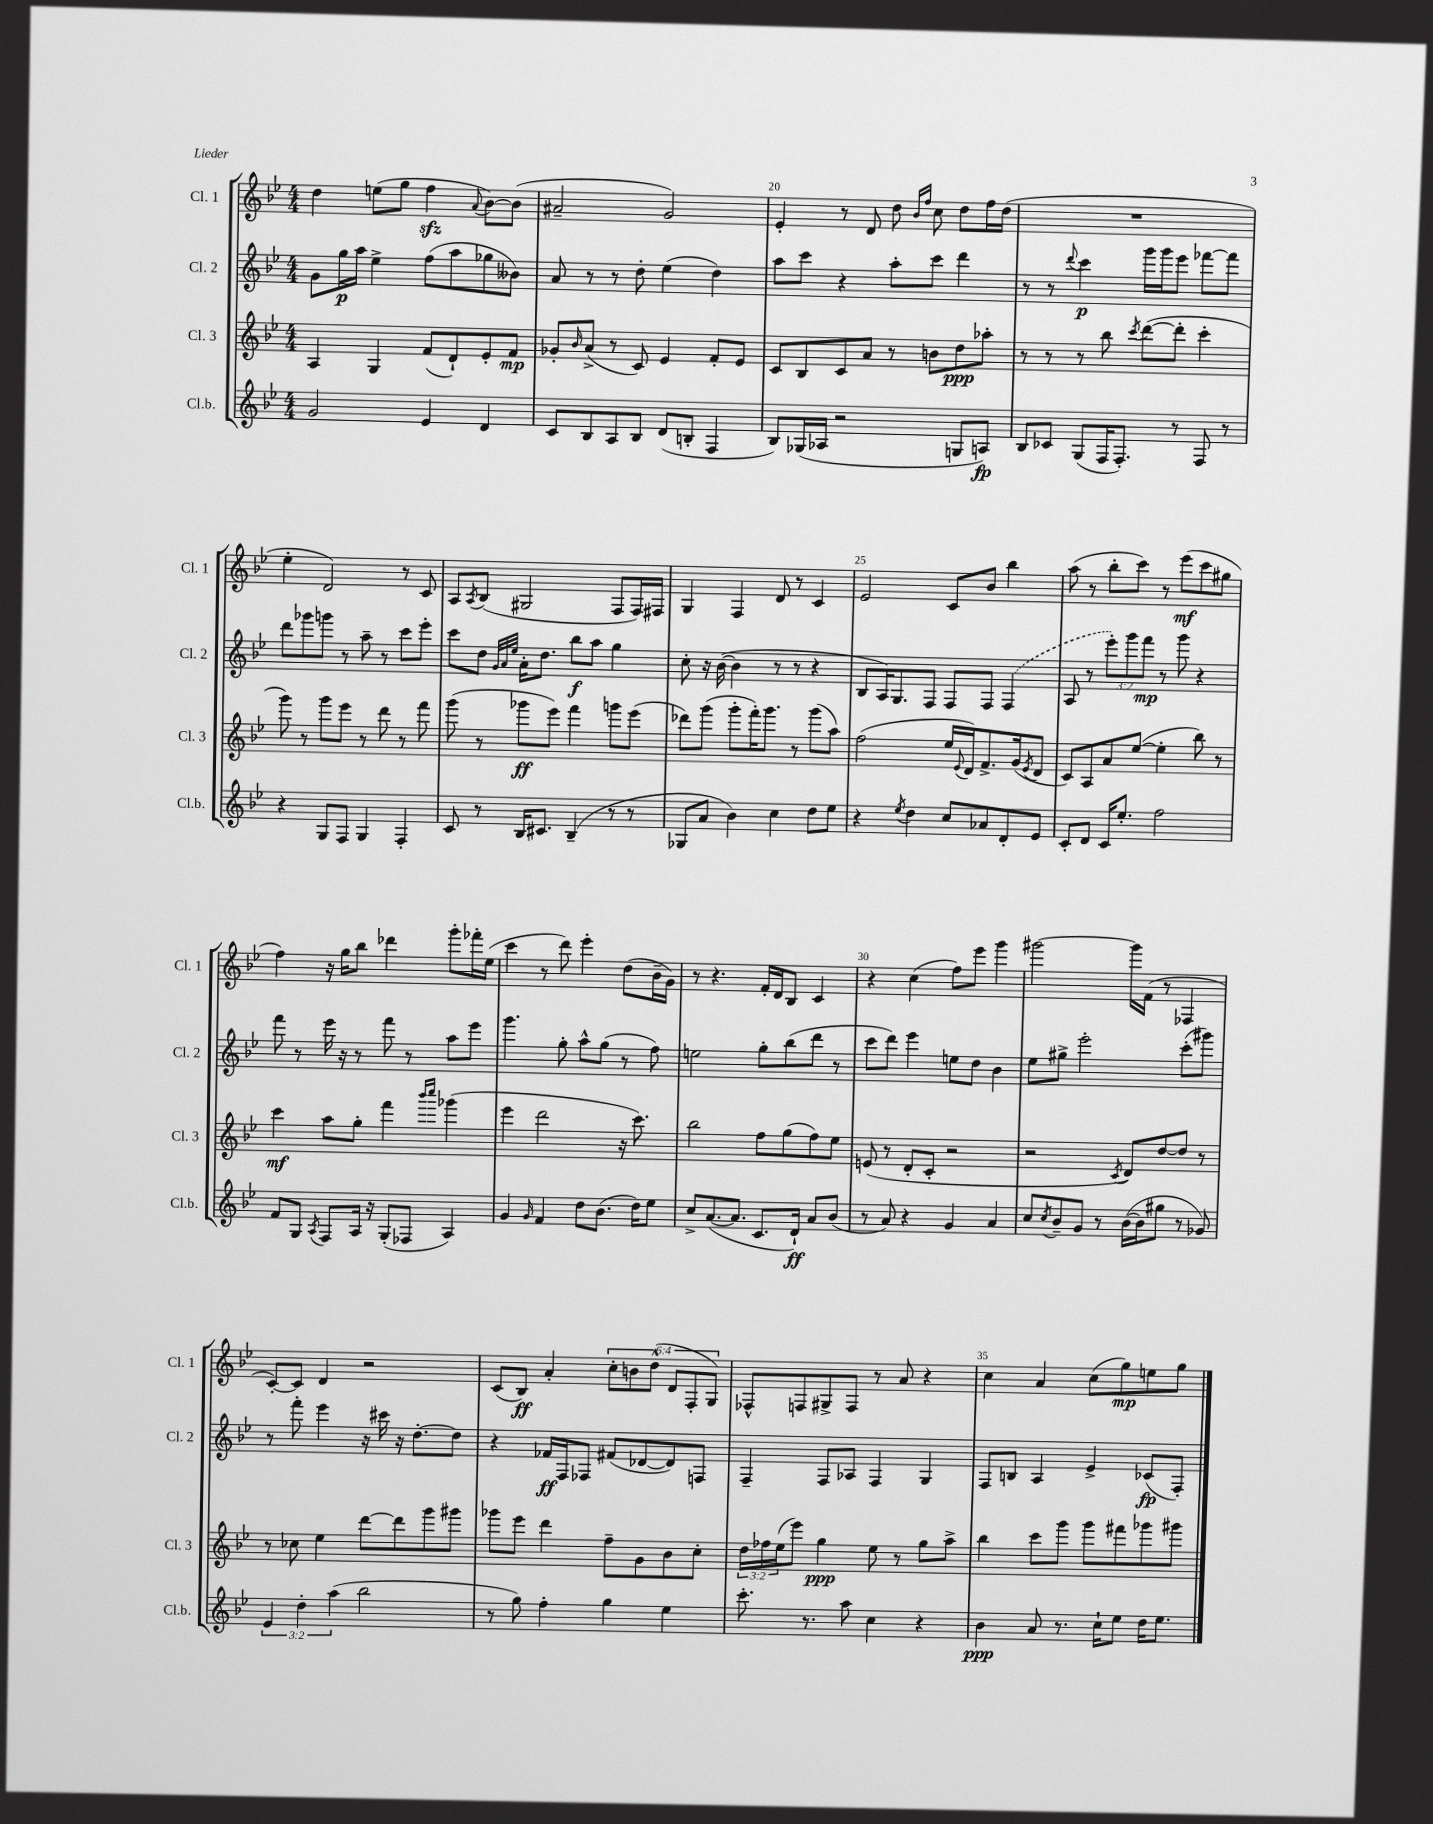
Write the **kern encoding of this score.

**kern	**dynam	**kern	**dynam	**kern	**dynam	**kern	**dynam
*part4	*part4	*part3	*part3	*part2	*part2	*part1	*part1
*staff4	*staff4	*staff3	*staff3	*staff2	*staff2	*staff1	*staff1
*I"Cl.b.	*	*I"Cl. 3	*	*I"Cl. 2	*	*I"Cl. 1	*
*I'Cl.b.	*	*I'Cl. 3	*	*I'Cl. 2	*	*I'Cl. 1	*
*clefG2	*	*clefG2	*	*clefG2	*	*clefG2	*
*k[b-e-]	*	*k[b-e-]	*	*k[b-e-]	*	*k[b-e-]	*
*M4/4	*	*M4/4	*	*M4/4	*	*M4/4	*
=18	=18	=18	=18	=18	=18	=18	=18
2g/	.	4A/	.	8g\L	.	4dd\	.
.	.	.	.	16gg\L	p	.	.
.	.	.	.	16aa\JJ	.	.	.
.	.	4G/	.	4ee-^\	.	(8een\L	.
.	.	.	.	.	.	8gg\J	.
4e-/	.	(8f/L	.	(8ff\L	.	4ffzz\	.
.	.	8d`/)	.	8aa\	.	.	.
.	.	.	.	.	.	8qqa/	.
4d/	.	8e-'/	.	8gg-X\	.	[8b-\L)	.
.	.	8f/J	mp	8b--X\J)	.	(8b-\J]	.
=19	=19	=19	=19	=19	=19	=19	=19
8c/L	.	8g-X'/L	.	8a/	.	2a#X~/	.
.	.	16qqb-/	.	.	.	.	.
8B-/	.	(8a^/J	.	8r	.	.	.
8A/	.	8r	.	8r	.	.	.
8B-/J	.	8c/)	.	8dd'\	.	.	.
(8d/L	.	4e-/	.	(4ee-\	.	2g/)	.
8Bn'/J	.	.	.	.	.	.	.
4F/	.	8f'/L	.	4dd\)	.	.	.
.	.	8e-/J	.	.	.	.	.
=20	=20	=20	=20	=20	=20	=20	=20
8B-/L)	.	8c/L	.	8aa\L	.	4e-'/	.
(16G-X/L	.	8B-/	.	8ccc\J	.	.	.
16A-X/JJ	.	.	.	.	.	.	.
2r	.	8c/	.	4r	.	8r	.
.	.	8a/J	.	.	.	8d/	.
.	.	8r	.	8aa'\L	.	8dd\	.
.	.	.	.	.	.	16qqb-/LL	.
.	.	.	.	.	.	16qqff/JJ	.
.	.	8bn\L	.	8ccc\J	.	8cc\	.
8Gn/L	.	8dd\	ppp	4ddd\	.	8dd\L	.
8An/J)	fp	8aa-X'\J	.	.	.	16ff\L	.
.	.	.	.	.	.	(16dd\JJ	.
=21	=21	=21	=21	=21	=21	=21	=21
8B-/L	.	8r	.	8r	.	1r	.
8c-X/J	.	8r	.	8r	.	.	.
.	.	.	.	8qqddd/	.	.	.
(8G/L	.	8r	.	4ccc\	p	.	.
16F/K	.	8bb-\	.	.	.	.	.
8.F'/J)	.	.	.	.	.	.	.
.	.	8qccc/	.	.	.	.	.
.	.	([8ddd\L	.	16ggg\LL	.	.	.
.	.	.	.	16ggg\J	.	.	.
8r	.	8ddd'\J]	.	8eee-\J	.	.	.
8F/	.	4ccc'\	.	[8fff-X\L	.	.	.
8r	.	.	.	8fff-\J]	.	.	.
!!LO:LB:g=z
=22	=22	=22	=22	=22	=22	=22	=22
4r	.	8ggg\)	.	8ddd\L	.	4ee-'\	.
.	.	8r	.	8ggg-X\	.	.	.
8G/L	.	8ggg\L	.	8gggn\J	.	2d/)	.
8F/J	.	8eee-\J	.	8r	.	.	.
4G/	.	8r	.	8aa~\	.	.	.
.	.	8ddd\	.	8r	.	.	.
4F'/	.	8r	.	8ccc\L	.	8r	.
.	.	8fff\	.	8eee-'\J	.	8c/	.
=23	=23	=23	=23	=23	=23	=23	=23
8c/	.	(8ggg\	.	8ccc\L	.	8A/L	.
.	.	.	.	.	.	8qA/	.
8r	.	8r	.	8dd\J	.	(8B-/J	.
.	.	.	.	32qqg/LLL	.	.	.
.	.	.	.	32qqa/	.	.	.
.	.	.	.	32qqee-/JJJ	.	.	.
16B-/KL	.	8ggg-X\L	ff	16a'\KL	.	2G#X/	.
8.c#X/J	.	.	.	8.dd\J	.	.	.
.	.	8eee-\J)	.	.	.	.	.
(4B-~/	.	4fff\	.	8bb-\L	f	.	.
.	.	.	.	8aa\J	.	.	.
8r	.	8gggn\L	.	4gg\	.	8F/L	.
8r	.	(8eee-\J	.	.	.	16F/L)	.
.	.	.	.	.	.	16F#X/JJ	.
=24	=24	=24	=24	=24	=24	=24	=24
8G-X/L	.	8ddd-X\L)	.	8cc'\	.	4G/	.
8a/J	.	(8ggg\J	.	16r	.	.	.
.	.	.	.	([16b-\	.	.	.
4b-\)	.	8ggg'\L	.	4b-\]	.	4F/	.
.	.	16fff'\K)	.	.	.	.	.
.	.	8.ggg\J	.	.	.	.	.
4cc\	.	.	.	8r	.	8d/	.
.	.	8r	.	8r	.	8r	.
8dd\L	.	(8ggg\L	.	4r	.	4c/	.
8ee-\J	.	8aa\J)	.	.	.	.	.
=25	=25	=25	=25	=25	=25	=25	=25
4r	.	(2ff\	.	8B-/L	.	2e-/	.
.	.	.	.	16A/K)	.	.	.
.	.	.	.	8.G/	.	.	.
8qee-/	.	.	.	.	.	.	.
4dd\	.	.	.	.	.	.	.
.	.	.	.	8F/J	.	.	.
8cc/L	.	16ee-/LL	.	8F/L	.	8c/L	.
.	.	8qqe-/	.	.	.	.	.
.	.	16d/J)	.	.	.	.	.
8a-X/	.	8.f^/	.	8F/J	.	8b-/J	.
8d'/	.	.	.	(4F/	.	4bb-\	.
.	.	(16g/k	.	.	.	.	.
.	.	8qe-/	.	.	.	.	.
8e-/J	.	8d/J	.	.	.	.	.
=26	=26	=26	=26	=26	=26	=26	=26
8c'/L	.	8c/L)	.	8A/	.	(8aa\	.
8d/J	.	8A/	.	8r	.	8r	.
16c/KL	.	8a/	.	12eee-'\L)	.	8bb-'\L	.
8.ee-'/J	.	.	.	.	.	.	.
.	.	.	.	12ggg\	.	.	.
.	.	([8ee-/J	.	.	.	8ccc\J)	.
.	.	.	.	12fff\J	mp	.	.
2ff\	.	4ee-'\]	.	8r	.	8r	.
.	.	.	.	8ggg\	.	(8eee-\L	mf
.	.	8bb-\)	.	4r	.	8ccc\	.
.	.	8r	.	.	.	8gg#X\J	.
!!LO:LB:g=z
=27	=27	=27	=27	=27	=27	=27	=27
8f/L	.	4ccc\	mf	8fff\	.	4ff\)	.
8G/J	.	.	.	8r	.	.	.
8qA/	.	.	.	.	.	.	.
8F/L	.	8aa\L	.	16eee-\	.	16r	.
.	.	.	.	16r	.	16gg\KL	.
16A/Jk	.	8gg'\J	.	8r	.	8bb-\J	.
16r	.	.	.	.	.	.	.
(8G'/L	.	4fff\	.	8fff\	.	4ddd-X\	.
8F-X/J	.	.	.	8r	.	.	.
.	.	16qqbbb-/LL	.	.	.	.	.
.	.	16qqcccc/JJ	.	.	.	.	.
4A/)	.	(4ggg-X\	.	8aa\L	.	8ggg'\L	.
.	.	.	.	8eee-\J	.	16fff-X'\L	.
.	.	.	.	.	.	(16ee-\JJ	.
=28	=28	=28	=28	=28	=28	=28	=28
4g/	.	4eee-\	.	4.ggg\	.	4ccc\	.
16qqg/	.	.	.	.	.	.	.
4f/	.	2ddd\	.	.	.	8r	.
.	.	.	.	8gg'\	.	8ddd\)	.
8dd\L	.	.	.	8aa^^\L	.	4eee-'\	.
(8.b-\J	.	.	.	(8gg\J	.	.	.
.	.	16r	.	8r	.	(8dd\L	.
16dd\KL)	.	8.ccc\)	.	.	.	.	.
8ee-\J	.	.	.	8ff\)	.	16b-~\L	.
.	.	.	.	.	.	16g\JJ)	.
=29	=29	=29	=29	=29	=29	=29	=29
8cc^/L	.	2bb-\	.	2een\	.	8r	.
([8.a/	.	.	.	.	.	4.r	.
8.a/J]	.	.	.	.	.	.	.
8.c/L	.	8ff\L	.	8gg'\L	.	16f'/LL	.
.	.	.	.	.	.	16d/J	.
.	.	(8gg\	.	(8bb-\	.	8B-/J	.
16d`/Jk)	ff	.	.	.	.	.	.
8a/L	.	8ff\)	.	8ddd\J	.	4c/	.
(8b-/J	.	8ee-\J	.	8r	.	.	.
=30	=30	=30	=30	=30	=30	=30	=30
8r	.	(8en/	.	8ccc\L	.	4r	.
8a/)	.	8r	.	8ddd\J)	.	.	.
4r	.	8d'/L	.	4eee-\	.	(4cc\	.
.	.	8c'/J	.	.	.	.	.
4g/	.	2r	.	8een\L	.	8ff\L)	.
.	.	.	.	8dd\J	.	8eee-\J	.
4a/	.	.	.	4b-\	.	4ggg\	.
=31	=31	=31	=31	=31	=31	=31	=31
8cc/L	.	2r	.	8ee-\L	.	[2ggg#X\	.
8qcc/	.	.	.	.	.	.	.
8b-~/	.	.	.	8gg#X^\J	.	.	.
8g/J	.	.	.	2eee-'\	.	.	.
8r	.	.	.	.	.	.	.
.	.	8qc/	.	.	.	.	.
([16b-\LL	.	8d/L)	.	.	.	16ggg#\LL]	.
16b-\J]	.	.	.	.	.	(16f\JJ	.
8gg#X\J	.	[8dd/	.	.	.	8r	.
8r	.	8dd/J]	.	(8ccc'\L	.	4F-X/	.
8g-X/)	.	8r	.	8ggg#X\J)	.	.	.
!!LO:LB:g=z
=32	=32	=32	=32	=32	=32	=32	=32
6e-/	.	8r	.	8r	.	[8c'/L)	.
.	.	8cc-X\	.	8fff'\	.	8c/J]	.
6dd'\	.	.	.	.	.	.	.
.	.	4ee-\	.	4eee-\	.	4d/	.
(6aa\	.	.	.	.	.	.	.
2bb-\	.	[8ddd\L	.	16r	.	2r	.
.	.	.	.	16ccc#X\	.	.	.
.	.	8ddd\]	.	16r	.	.	.
.	.	.	.	[8.dd'\L	.	.	.
.	.	8ggg\	.	.	.	.	.
.	.	8ggg#X\J	.	8dd\J]	.	.	.
=33	=33	=33	=33	=33	=33	=33	=33
8r	.	8ggg-X\L	.	4r	.	(8c/L	.
8gg\)	.	8eee-\J	.	.	.	8B-/J)	ff
4ff'\	.	4ddd\	.	16f-X/LL	ff	4a'/	.
.	.	.	.	16F/J	.	.	.
.	.	.	.	8F-X/J	.	.	.
4gg\	.	8ff~\L	.	(8f#X/L	.	12cc'\L	.
.	.	.	.	.	.	12bn\	.
.	.	8g\	.	[8d-X/	.	.	.
.	.	.	.	.	.	(12dd^^\J	.
4ee-\	.	8b-\	.	8d-/])	.	12d/L	.
.	.	.	.	.	.	12F'/	.
.	.	8cc'\J	.	8Fn/J	.	.	.
.	.	.	.	.	.	12G/J)	.
=34	=34	=34	=34	=34	=34	=34	=34
8.ccc'\	.	24dd\LL	.	4F~/	.	8F-X^^/L	.
.	.	24ff-X\	.	.	.	.	.
.	.	(24ee-\J	.	.	.	.	.
.	.	8eee-\J)	.	.	.	8Fn/	.
8.r	.	.	.	.	.	.	.
.	.	4gg\	ppp	8F/L	.	8G#X^/	.
8aa\	.	.	.	8A-X/J	.	8F/J	.
4cc\	.	8ee-\	.	4F/	.	8r	.
.	.	8r	.	.	.	8a/	.
4r	.	8gg\L	.	4G/	.	4r	.
.	.	8aa^\J	.	.	.	.	.
=35	=35	=35	=35	=35	=35	=35	=35
4b-\	ppp	4bb-\	.	8F/L	.	4cc\	.
.	.	.	.	8Bn/J	.	.	.
8a/	.	8ccc\L	.	4A/	.	4a/	.
8.r	.	8ggg\J	.	.	.	.	.
.	.	8ggg\L	.	4e-^/	.	(8cc\L	.
16cc`\KL	.	.	.	.	.	.	.
8ee-\J	.	8fff#X\	.	.	.	8gg\)	mp
16dd\KL	.	8ggg-X\	.	(8c-X/L	fp	8een\	.
8.ee-\J	.	.	.	.	.	.	.
.	.	8ggg#X\J	.	8F'/J)	.	8gg\J	.
==	==	==	==	==	==	==	==
*-	*-	*-	*-	*-	*-	*-	*-
